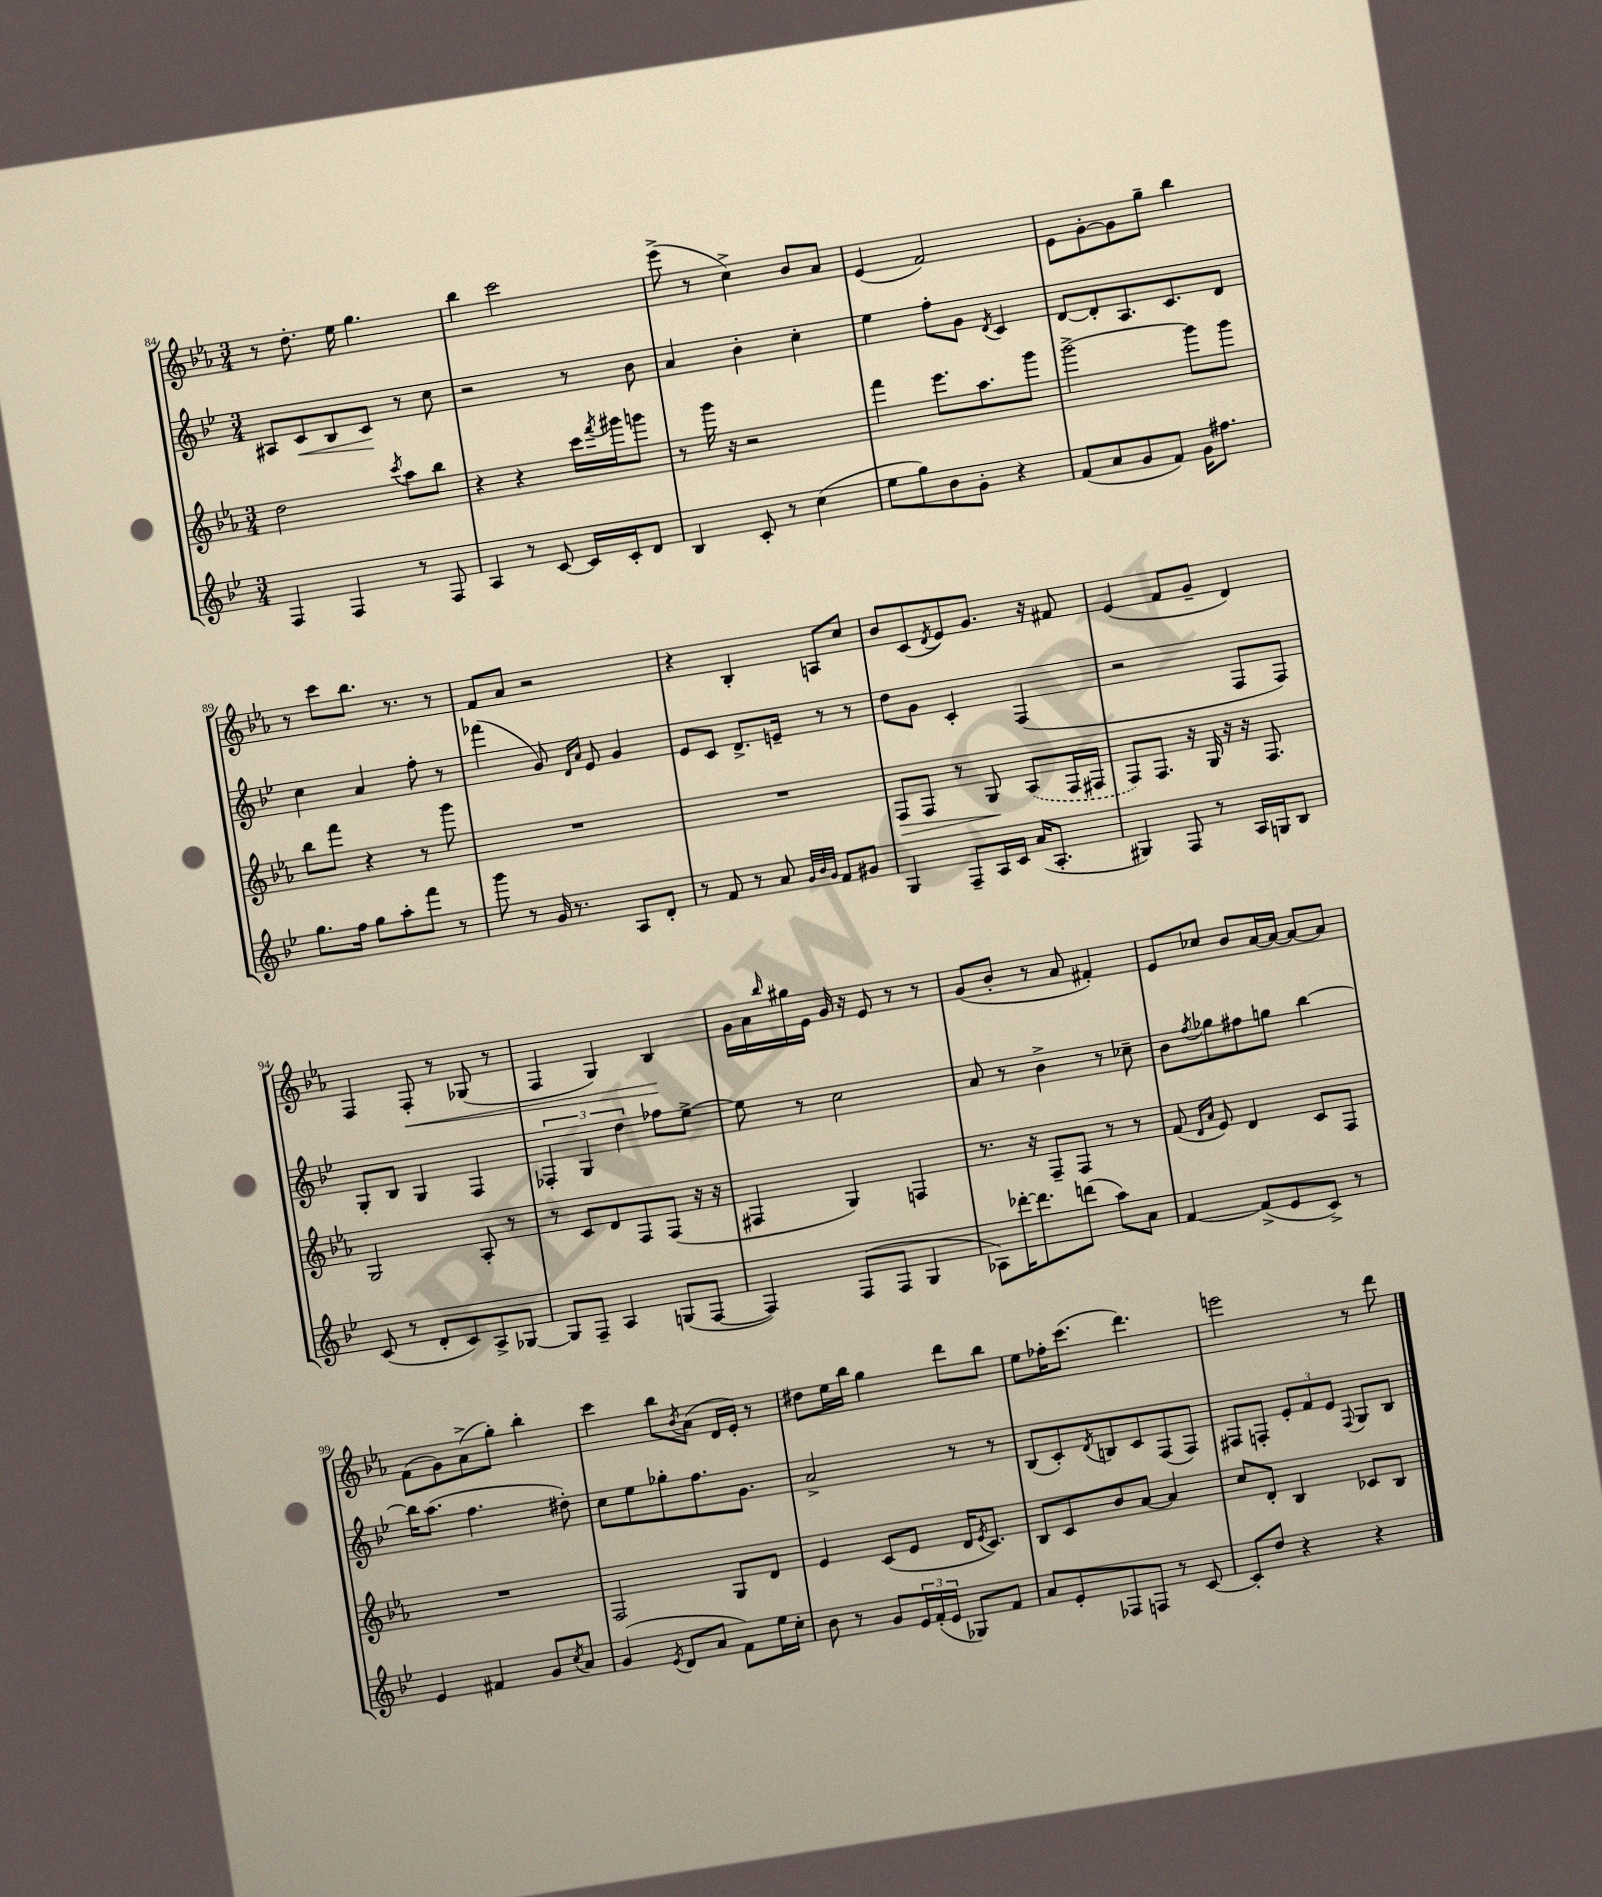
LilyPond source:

<<
\new StaffGroup <<
\new Staff = "s0" {
    \clef treble \key ees \major \numericTimeSignature \time 3/4
    r8 d''8.-. ees''16 g''4. |
    bes''4 c'''2 |
    ees'''8->( r8 c''4->) bes'8 aes'8 |
    ees'4( f'2) |
    ees'8 g'8~-. g'8 g''8-- bes''4 |
    r8 c'''8 bes''8. r8. r8 |
    f'8 aes'8 r2 |
    r4 bes4-. a8 c''8 |
    bes'8 c'8( \acciaccatura { d'8 } ees'8) g'8. r16 fis'8 |
    ees'4( f'8 g'8-- d'4) |
    f4 f8-.\< r8 ges8( r8 |
    f4 g4) bes4\! |
    g'16 aes'16 \grace { bes''16 } gis''16 ees'16 g'16 r16 ees'8 r8 r8 |
    g'8( bes'8-. r8 aes'8 fis'4-.) |
    ees'8 ces''8 bes'8 aes'16~ aes'16~ aes'8~ aes'8 |
    f'8( g'8) aes'8->( g''8-.) bes''4-. |
    c'''4 bes''8 \acciaccatura { bes'8 } aes'8( d'16 ees'16-.) r8 |
    dis''8 ees''16 bes''16 g''4 d'''8 bes''8 |
    ees''8 fes''16-. c'''8.( d'''4.) |
    e'''2 r8 d'''8 \bar "|." |
}
\new Staff = "s1" {
    \clef treble \key bes \major \numericTimeSignature \time 3/4
    ais8 c'8\< bes8 c'8\! r8 c''8 |
    r2 r8 bes'8 |
    a'4 bes'4-. c''4-. |
    ees''4 f''8-. g'8 \acciaccatura { d'8 } c'4 |
    d'8~ d'8-. a8. c'8. d'8 |
    c''4 a'4 f''8-. r8 |
    fes'''4( g'8) \grace { d'16 a'16 } ees'8 g'4 |
    ees'8 c'8 d'8.-> e'16-- r8 r8 |
    d''8 g'8 c'4-. f4( |
    r2 f8 f8) |
    g8-. bes8 g4 f4 |
    \tuplet 3/2 { fes4-. g4 d''4 } fes''8 ees''8~-> |
    ees''8 r8 c''2 |
    a'8 r8 bes'4-> r8 ces''8-- |
    bes'8 \acciaccatura { f''8 } ges''8 fis''8 g''8 bes''4~ |
    bes''16 a''8.( f''4. dis''8-.) |
    c''8 ees''8 ges''8-. f''8. g'8. |
    a'2-> r8 r8 |
    bes8( c'8-.) \acciaccatura { d'8 } b8 c'8 f8( f8) |
    fis8 f8-. \tuplet 3/2 { ees'8-. f'8 ees'8 } \appoggiatura { f8 } g8 bes8 \bar "|." |
}
\new Staff = "s2" {
    \clef treble \key ees \major \numericTimeSignature \time 3/4
    d''2 \acciaccatura { c'''8 } aes''8 bes''8 |
    r4 r4 c'''16 \acciaccatura { f'''8 } gis'''16 g'''8 |
    r8 g'''16 r16 r2 |
    f'''4 ees'''8. aes''8. g'''8 |
    g'''2~-> g'''8 g'''8 |
    bes''8 f'''8 r4 r8 g'''8 |
    R2. |
    R2. |
    f8\> f8 r8 g8\! \once \slurDashed aes8( f16 fis16 |
    f8) f8. r16 g16 r16 r16 f8. |
    g2 aes8-. r8 |
    r8 c'8 d'8 f8 f8( r16 r16 |
    fis4 g4) f4 |
    r8. r16 f8-- f8 r8 r8 |
    f'8( \grace { d'16 aes'16 } ees'8) d'4 c'8 f8 |
    R2. |
    f2 g8 d'8 |
    ees'4 c'8( ees'8 d'16 \acciaccatura { ees'8 } c'8.) |
    bes8 c'8 bes'8 aes'8~ aes'4 |
    c''8 d'8-. bes4 ces'8 bes8 \bar "|." |
}
\new Staff = "s3" {
    \clef treble \key bes \major \numericTimeSignature \time 3/4
    f4 f4 r8 f8 |
    a4 r8 c'8~ c'16 c'16-. d'8 |
    bes4 c'8-. r8 c''4( |
    ees''8 g''8) bes'8 g'8-. r4 |
    f'8( a'8 g'8 f'8) g'16 fis''8. |
    g''8. f''16 g''8 a''8-. f'''8 r8 |
    g'''8 r8 g'16 r8. a8 d'8-. |
    r8 f'8 r8 a'8 \grace { g'32 bes'32 g'32 } f'8 gis'8 |
    g4 f8-- a16 c'16 a'16( a8.-. |
    gis4) f8 r8 a16 g16 bes8 |
    c'8( r8 d'8-. c'8) a8-> ges8~ |
    ges8 f8-- a4 g8( f8~ |
    f4) f8( f8 g4 |
    aes8) des'''16~-. des'''8. d'''8( a''8) a'8 |
    f'4~ f'8->( ees'8 c'8->) r8 |
    ees'4 fis'4 g'8 \acciaccatura { c''8 } a'8 |
    g'4( \acciaccatura { ees'8 } d'8 a'8 f'8) ees''16 c''16-. |
    bes'8 r8 g'8 \tuplet 3/2 { ees'16 f'16-.( ees'16 } ges8) f'8 |
    a'8 ees'8-. fes8 f8 r8 c'8~ |
    c'8-. d''8 r4 r4 \bar "|." |
}
>>
>>
\layout { \context { \Score currentBarNumber = #84 } }
